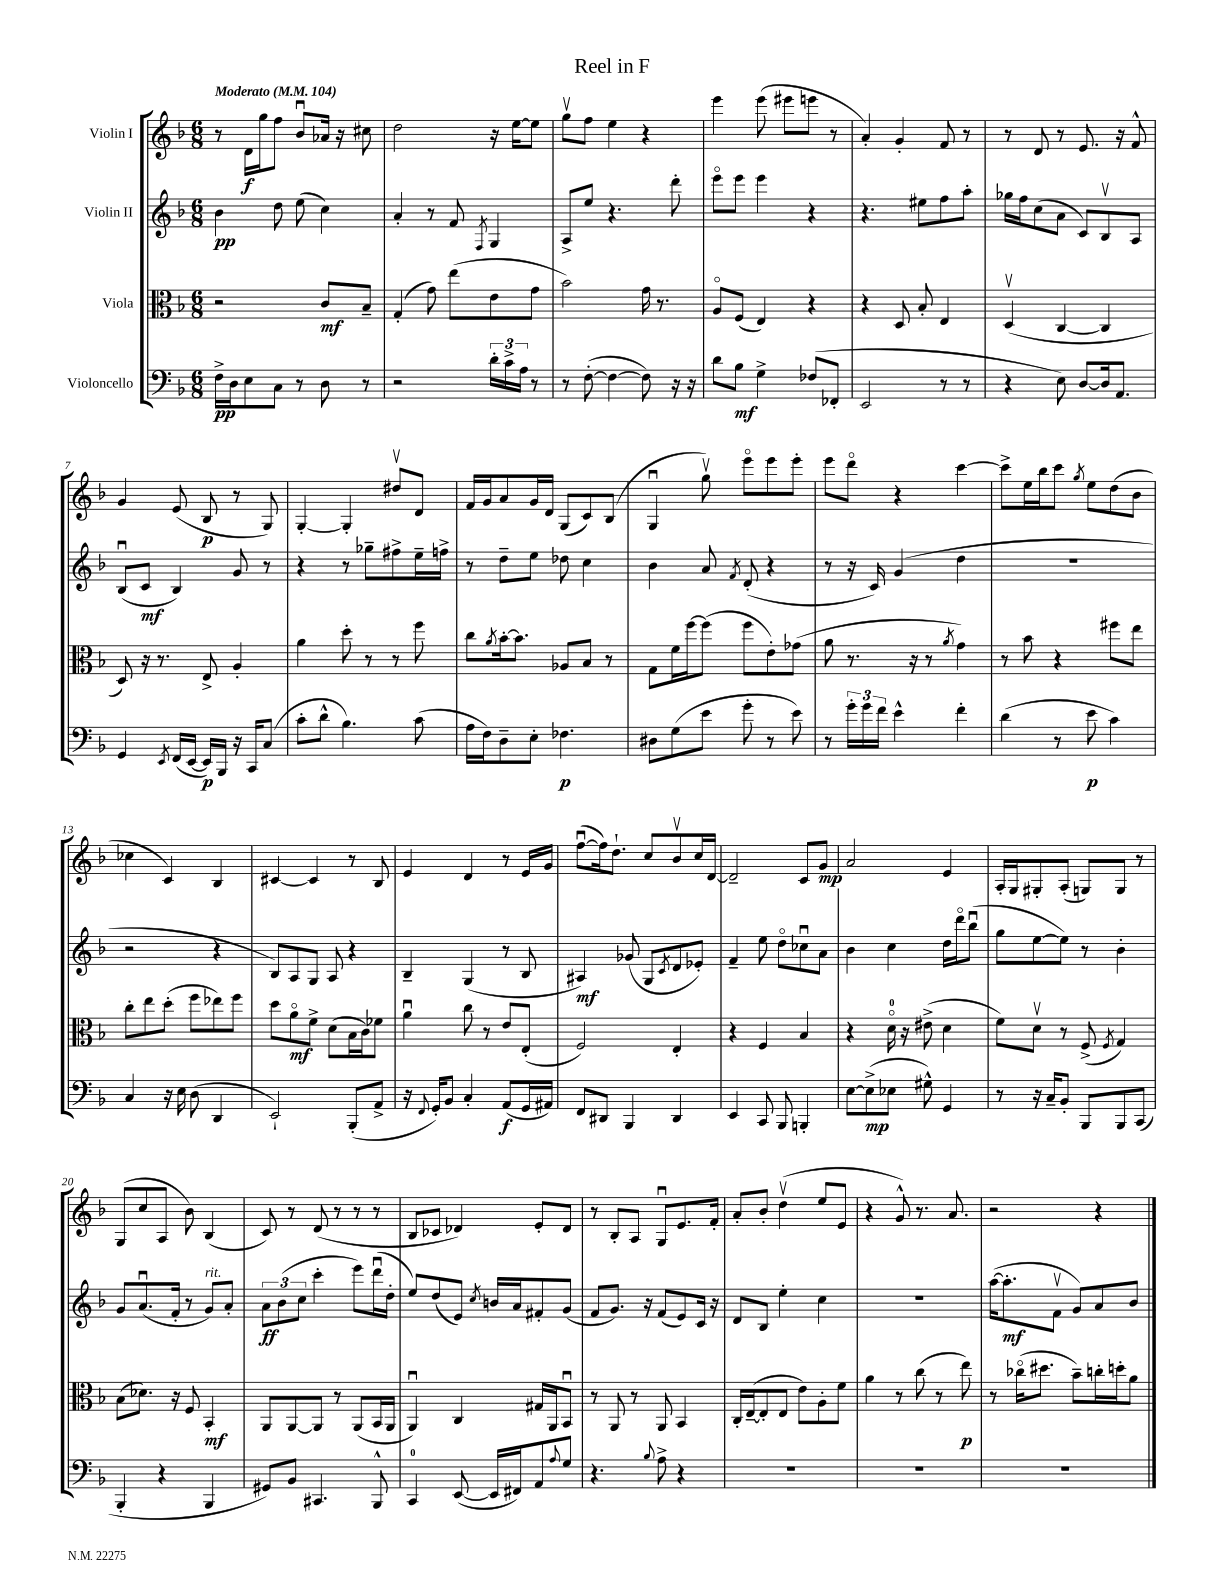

**kern	**kern	**kern	**kern
*staff4	*staff3	*staff2	*staff1
*clefF4	*clefC3	*clefG2	*clefG2
*k[b-]	*k[b-]	*k[b-]	*k[b-]
*M6/8	*M6/8	*M6/8	*M6/8
*MM104	*MM104	*MM104	*MM104
16F^	2r	4b-	8r
16D	.	.	.
8E	.	.	16d
.	.	.	16gg
8C	.	8dd	8ff
8r	.	(8ee	8b-u
8D	8c	4cc)	16a-
.	.	.	16r
8r	8B-~	.	8cc#
=	=	=	=
2r	(4G'	4a'	2dd
.	8g)	8r	.
.	(8ee	8f	.
.	.	8qF	.
24d'	8e	4G	16r
24c^	.	.	.
.	.	.	[16ee
24A	.	.	.
8r	8g	.	8ee]
=	=	=	=
8r	2b-)	8A^	8ggv
([8F'	.	8ee	8ff
4F_	.	4.r	4ee
8F])	16g	.	4r
.	8.r	.	.
16r	.	8ddd'	.
16r	.	.	.
=	=	=	=
8d	8Ao	8eeeo	4eee
8B-	(8F	8eee	.
4G^	4E)	4eee	(8eee
.	.	.	8eee#
(8F-	4r	4r	8eee
8FF-'	.	.	8r
=	=	=	=
2EE	4r	4.r	4a')
.	8D	.	4g'
.	8B-'	8ee#	.
8r	4E	8ff	8f
8r	.	8aa'	8r
=	=	=	=
4r	(4Dv	16gg-	8r
.	.	16ff	.
.	.	(8cc	8d
8E)	[4C	8a	8r
[8D	.	8c)	8.e
16D]	4C]	8B-v	.
8.AA	.	.	16r
.	.	8A	8f^^
=	=	=	=
4GG	8D)	(8B-u	4g
.	16r	8c	.
.	8.r	.	.
8qEE	.	.	.
(16FF	.	4B-)	(8e
[16EE	.	.	.
16EE])	8E^	.	8B-
16BBB-	.	.	.
16r	4A'	8g	8r
16CC	.	.	.
(8C	.	8r	8G)
=	=	=	=
8c'	4a	4r	[4G'
8d^^	.	.	.
4.B-)	8dd'	8r	4G']
.	8r	8gg-~	.
.	8r	8ff#^	8dd#v
(8c	8ff	16ee~	8d
.	.	16ff^	.
=	=	=	=
16A	8cc	8r	16f
16F)	.	.	16g
.	8qa	.	.
8D~	[16b-'	8dd~	8a
.	8.b-]	.	.
8E'	.	8ee	16g
.	.	.	16d
4.F-	8A-	8dd-	(8G
.	8B-	4cc	8c)
.	8r	.	(8B-
=	=	=	=
8D#	8G	4b-	4Gu
(8G	16f	.	.
.	[16ff	.	.
8e	(8ff]	8a	8ggv)
.	.	8qf	.
8g'	8ff	(8d'	8eeeo
8r	8e')	4r	8eee
8e)	(8g-	.	8eee'
=	=	=	=
8r	8a	8r	8eee
24g'	8.r	16r	8dddo
24g	.	.	.
.	.	16c)	.
24f	.	.	.
4e^^	.	(4g	4r
.	16r	.	.
.	8r	.	.
.	8qa	.	.
4f'	4g)	4dd	[4ccc
=	=	=	=
(4d	8r	2.r	8ccc^]
.	8b-	.	16ee
.	.	.	16bb-
8r	4r	.	8ccc
.	.	.	8qgg
8e	.	.	8ee
4c)	8ff#	.	(8dd
.	8ee	.	8b-
=	=	=	=
4C	8cc'	2r	4cc-
.	8ee	.	.
16r	(8dd'	.	4c)
16E	.	.	.
(8D	8ff	.	.
4DD	8ee-)	4r	4B-
.	8ff	.	.
=	=	=	=
2EE`)	8dd	8B-)	[4c#
.	8ao	8A	.
.	8f^	8G	4c#]
.	(8d	8A	.
(8BBB-'	16B-	4r	8r
.	16c)	.	.
8AA^	8f-	.	8B-
=	=	=	=
16r	4au	4B-~	4e
8qqFF	.	.	.
16GG')	.	.	.
8BB-	.	.	.
4C'	8cc	(4G	4d
.	8r	.	.
(8AA	8e	8r	8r
16GG	(8E'	8B-	16e
16AA#)	.	.	16g
=	=	=	=
8FF	2F)	4A#)	([8ffu
8DD#	.	.	16ff])
.	.	.	8.dd`
4BBB-	.	(8g-	.
.	.	8G	8cc
.	.	8qc	.
4DD#	4E'	8d	8b-v
.	.	8e-')	16cc
.	.	.	[16d
=	=	=	=
4EE	4r	4f~	2d~]
8CC	4F	8ee	.
8BBB-	.	8ddo	.
4BBB'	4B-	8cc-u	8c
.	.	8a	8g
=	=	=	=
[8E	4r	4b-	2a
(8E^]	.	.	.
8E-	16do	4cc	.
.	16r	.	.
8G#^^)	(8e#^	.	.
4GG	4d	16dd	4e
.	.	16dddo	.
.	.	(8bb-u	.
=	=	=	=
8r	8f)	8gg	16A'
.	.	.	16G
16r	8dv	[8ee	8G#'
16C~	.	.	.
8BB-'	8r	8ee])	(8A'
8BBB-	(8F^	8r	8G)
.	8qF	.	.
8BBB-	4G)	4b-'	8G
(8CC	.	.	8r
=	=	=	=
4BBB-'	(8B-	8g	(8G
.	8.d-)	(8.au	8cc
4r	.	.	8A
.	16r	16f'	.
.	8F	8r	8b-)
4BBB-	4BB-'	8g)	(4B-
.	.	8a'	.
=	=	=	=
8GG#)	8AA	12a	8c)
.	.	(12b-	.
8BB-	[8AA	.	8r
.	.	12cc	.
4.CC#	8AA]	4ccc'	(8d
.	8r	.	8r
.	(8AA	8eee)	8r
8BBB-^^	16BB-	(16dddu	8r
.	16AA	16dd'	.
=	=	=	=
4CC	4AAu)	8ee)	8B-
.	.	(8dd	8c-
([8EE	4C	8e)	4d-)
.	.	8qcc	.
16EE]	.	16b	.
16FF#)	.	16a	.
8AA	16G#	8f#'	8e'
.	16AA	.	.
8qqA	.	.	.
8G	8BB-u	(8g	8d-
=	=	=	=
4.r	8r	8f	8r
.	8AA	8.g)	8B-'
.	8r	.	8A
.	.	16r	.
8qqB-	.	.	.
8A^	8AA	(8f	8Gu
4r	4BB-	8e)	8.e
.	.	16c	.
.	.	16r	16f'
=	=	=	=
2.r	16C'	8d	8a'
.	([16E~	.	.
.	8E']	8B-	8b-'
.	8E	4ee'	(4ddv
.	8e)	.	.
.	8A'	4cc	8ee
.	8f	.	8e
=	=	=	=
2.r	4a	2.r	4r
.	8r	.	8g^^)
.	(8cc	.	8.r
.	8r	.	.
.	.	.	8.a
.	8ee)	.	.
=	=	=	=
2.r	8r	([16aa	2r
.	.	8.aa']	.
.	(16cc-o	.	.
.	8.dd#	.	.
.	.	8fv	.
.	8b-~)	8g)	.
.	16cc'	8a	4r
.	16dd'	.	.
.	8a	8b-	.
==	==	==	==
*-	*-	*-	*-
